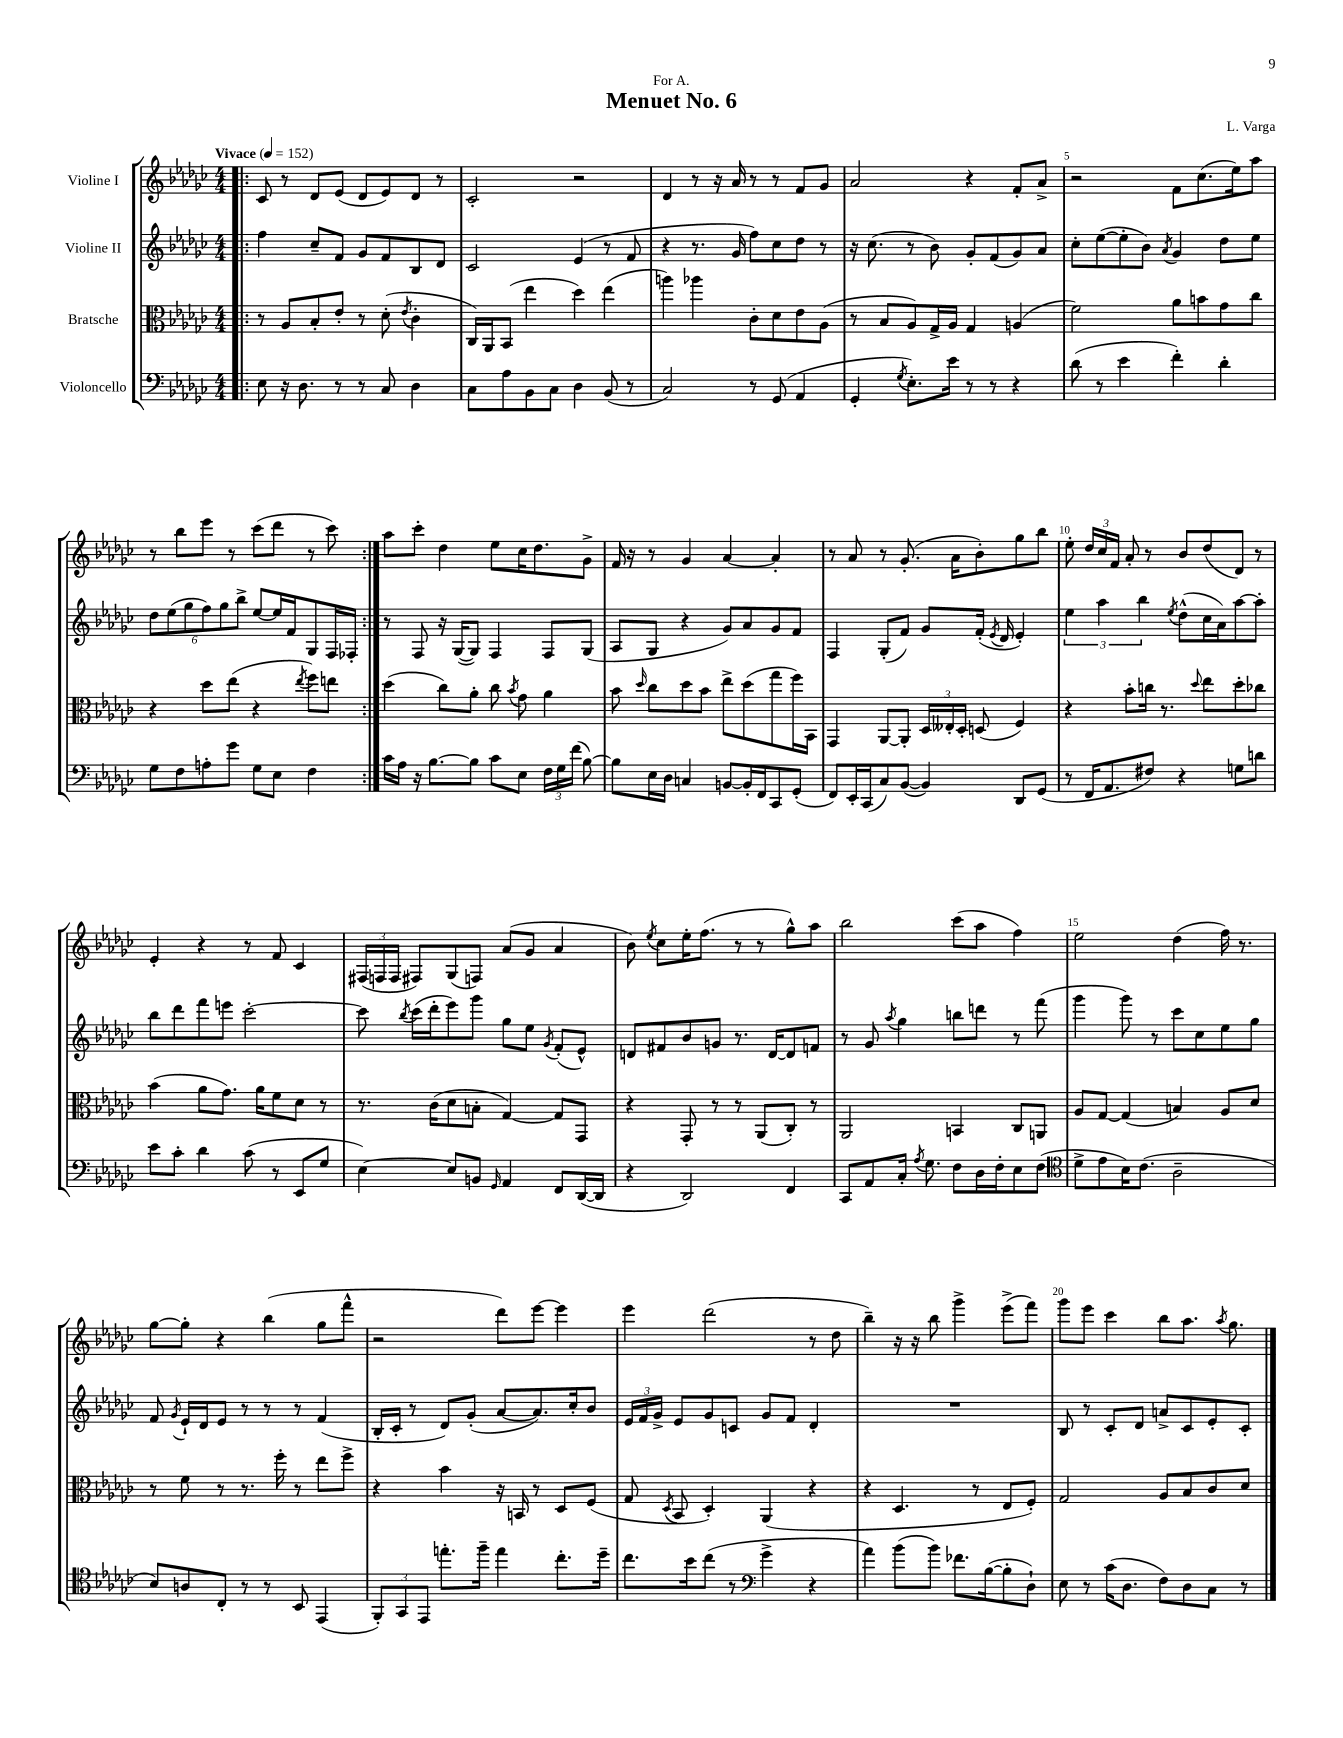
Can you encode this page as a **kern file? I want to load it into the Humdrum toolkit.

**kern	**kern	**kern	**kern
*part4	*part3	*part2	*part1
*staff4	*staff3	*staff2	*staff1
*I"Violoncello	*I"Bratsche	*I"Violine II	*I"Violine I
*clefF4	*clefC3	*clefG2	*clefG2
*k[b-e-a-d-g-c-]	*k[b-e-a-d-g-c-]	*k[b-e-a-d-g-c-]	*k[b-e-a-d-g-c-]
*M4/4	*M4/4	*M4/4	*M4/4
*MM152	*MM152	*MM152	*MM152
=1!|:	=1!|:	=1!|:	=1!|:
!	!	!	!LO:TX:a:B:t=Vivace
8E-\	8r	4ff\	8c-/
16r	8A-/L	.	8r
8.D-\	.	.	.
.	8B-'/	8cc-~/L	8d-/L
8r	8e-'/J	8f/J	(8e-/J
8r	8r	8g-/L	8d-/L
8C-/	(8d-'\	8f/	8e-/)
.	8qe-/	.	.
4D-\	4c-'\	8B-/	8d-/J
.	.	8d-/J	8r
=2	=2	=2	=2
8C-\L	16C-/LL)	2c-/	2c-'/
.	16AA-/J	.	.
8A-\	(8BB-/J	.	.
8BB-\	4ee-\	.	.
8C-\J	.	.	.
4D-\	4dd-\)	(4e-/	2r
(8BB-/	(4ee-\	8r	.
8r	.	8f/	.
=3	=3	=3	=3
2C-/)	4aan\)	4r	4d-/
.	4aa-X\	8.r	8r
.	.	.	16r
.	.	16g-/	16a-/
8r	8c-'\L	8ff\L)	8r
(8GG-/	8d-\	8cc-\	8r
4AA-/	8e-\	8dd-\J	8f/L
.	(8A-\J	8r	8g-/J
=4	=4	=4	=4
4GG-'/	8r	16r	2a-/
.	.	(8.cc-\	.
.	8B-/L	.	.
8qG-/	.	.	.
8.E-'\L)	8A-/)	8r	.
.	16G-^/L	8b-\)	.
16e-\Jk	16A-/JJ	.	.
8r	4G-/	8g-'/L	4r
8r	.	(8f/	.
4r	(4An/	8g-/)	8f'/L
.	.	8a-/J	8a-^/J
=5	=5	=5	=5
(8d-\	2f\)	8cc-'\L	2r
8r	.	([8ee-\	.
4e-\	.	8ee-'\]	.
.	.	8b-\J)	.
.	.	8qa-/	.
4f'\)	8a-\L	4g-/	8f\L
.	8bn\	.	(8.cc-\
4d-'\	8g-\	8dd-\L	.
.	.	.	16ee-\k)
.	8cc-\J	8ee-\J	8aa-\J
!!LO:LB:g=z
=6	=6	=6	=6
8G-\L	4r	12dd-\L	8r
.	.	(12ee-\	.
8F\	.	.	8bb-\L
.	.	12gg-\	.
8An'\	8dd-\L	12ff\)	8eee-\J
.	.	12gg-\	.
8g-\J	(8ee-\J	.	8r
.	.	12bb-^\J	.
8G-\L	4r	[8ee-/L	(8ccc-\L
8E-\J	.	16ee-/L]	8ddd-\J
.	.	16f/J	.
.	8qee-/	.	.
4F\	8ff\L)	8G-/	8r
.	8een\J	16F/L	8ccc-\)
.	.	16F-X'/JJ	.
=7:|!	=7:|!	=7:|!	=7:|!
16c-\LL	(4dd-\	8r	8aa-\L
16A-\JJ	.	.	.
16r	.	8F/	8ccc-'\J
[8.B-\L	.	.	.
.	8cc-\L)	16r	4dd-\
.	.	([16G-/KL	.
8B-\J]	8a-'\J	8G-/J])	.
8c-\L	8cc-\	4F/	8ee-\L
.	8qb-/	.	.
8E-\J	8g-\	.	16cc-\K
.	.	.	8.dd-\
24F\LL	4a-\	8F/L	.
24G-\	.	.	.
(24f\JJ	.	.	.
[8B-\)	.	(8G-/J	8g-^\J
=8	=8	=8	=8
8B-\L]	8b-\	8A-/L	16f/
.	.	.	16r
.	16qqdd-/	.	.
16E-\L	8cc-\L	8G-/J	8r
16D-\JJ	.	.	.
4Cn/	8dd-\	4r	4g-/
.	8b-\J	.	.
[8BBn/L	8ee-^\L	8g-/L)	[4a-/
16BB'/L]	(8dd-\	8a-/	.
16FF/J	.	.	.
8CC-/	8gg-\	8g-/	4a-'/]
(8GG-'/J	16ff\L)	8f/J	.
.	16BB-\JJ	.	.
=9	=9	=9	=9
8FF/L)	4GG-/	4F/	8r
16EE-'/L	.	.	8a-/
(16CC-/J	.	.	.
8C-/)	[8AA-/L	(8G-'/L	8r
([8BB-/J	8AA-'/J]	8f/J)	(8.g-'/
4BB-/])	24D-/LL	8g-/L	.
.	24E--X'/	.	.
.	.	.	16a-\KL
.	24D-'/JJ	.	.
.	(8Dn/	(16f'/Jk	8b-'\)
.	.	8qe-/	.
.	.	16d-/	.
8DD-/L	4F/)	4e-'/)	8gg-\
(8GG-/J	.	.	8bb-\J
=10	=10	=10	=10
8r	4r	6ee-\	8ee-'\
16FF/KL	.	.	24dd-/LL
.	.	6aa-\	24cc-/
8.AA-/	.	.	.
.	.	.	24f/JJ
.	8b-'\L	.	8a-'/
.	.	6bb-\	.
8F#X/J)	16ccn\Jk	.	8r
.	8.r	.	.
.	.	8qee-/	.
4r	.	(8dd-^^\L	8b-/L
.	8qqdd-/	.	.
.	8ee-\L	16cc-\L	(8dd-/
.	.	16a-\J)	.
8Gn\L	8dd-'\	[8aa-\	8d-/J)
8dn\J	8cc-X\J	8aa-'\J]	8r
!!LO:LB:g=z
=11	=11	=11	=11
8e-\L	(4b-\	8bb-\L	4e-'/
8c-'\J	.	8ddd-\	.
4d-\	8a-\L	8fff\	4r
.	8.g-\J)	8eeen\J	.
(8c-\	.	[2ccc-'\	8r
.	16a-\KL	.	.
8r	8f\	.	8f/
8EE-/L	8d-\J	.	4c-/
8G-/J	8r	.	.
=12	=12	=12	=12
[4E-\)	8.r	8ccc-\]	(24F#X/LL
.	.	.	24Fn/
.	.	.	24F/JJ
.	.	8qbb-/	.
.	.	(16ccc-\LL	8F#X/L)
.	(16c-\KL	16ddd-'\J	.
8E-/L]	8d-\	8eee-\)	(8G-/
8BBn/J	8Bn'\J	8ggg-\J	8Fn/J)
16qqGG-/	.	.	.
4AA-/	[4G-/)	8gg-\L	(8a-/L
.	.	8ee-\J	8g-/J
.	.	8qg-/	.
8FF/L	8G-/L]	(8f'/L	4a-/
([16DD-/L	8GG-/J	8e-^^/J)	.
16DD-/JJ]	.	.	.
=13	=13	=13	=13
4r	4r	8dn/L	8b-\)
.	.	.	8qee-/
.	.	8f#X/	8cc-\L
2DD-/)	8GG-'/	8b-/	16ee-'\K
.	.	.	(8.ff\J
.	8r	8gn/J	.
.	8r	8.r	8r
.	(8AA-/L	.	8r
.	.	[16d/KL	.
4FF/	8C-'/J)	8d/]	8gg-^^\L)
.	8r	8fn/J	8aa-\J
=14	=14	=14	=14
8CC-/L	2AA-/	8r	2bb-\
8AA-/	.	8g-/	.
.	.	8qaa-/	.
16C-'/Jk	.	4gg-\	.
8qA-/	.	.	.
8.G-\	.	.	.
8F\L	4BBn/	8bbn\L	(8ccc-\L
16D-\L	.	8dddn\J	8aa-\J
16F'\J	.	.	.
8E-\	8C-/L	8r	4ff\)
(8F\J	8AAn/J	(8fff\	.
=15	=15	=15	=15
*clefC4	*	*	*
8d-^\L	8A-/L	4ggg-\	2ee-\
8e-\	[8G-/J	.	.
16B-\K)	(4G-/]	8ggg-\)	.
(8.c-\J	.	.	.
.	.	8r	.
2A-~\	4Bn/)	8ccc-\L	(4dd-\
.	.	8cc-\	.
.	8A-/L	8ee-\	16ff\)
.	.	.	8.r
.	8d-/J	8gg-\J	.
!!LO:LB:g=z
=16	=16	=16	=16
8B-/L)	8r	8f/	[8gg-\L
.	.	8qg-/	.
8An/	8f\	16e-`/LL	8gg-'\J]
.	.	16d-/J	.
8C-'/J	8r	8e-/J	4r
8r	8.r	8r	.
8r	.	8r	(4bb-\
.	16ff'\	.	.
8BB-/	8r	8r	.
(4EE-/	8ee-\L	(4f/	8gg-\L
.	8ff^\J	.	8fff^^\J
=17	=17	=17	=17
12FF'/L)	4r	16B-'/LL	2r
.	.	16c-'/JJ	.
12GG-/	.	.	.
.	.	8r	.
12EE-/J	.	.	.
8.een'\L	4b-\	8d-/L)	.
.	.	(8g-'/J	.
16ff~\Jk	.	.	.
4ee\	16r	[8a-/L	8ddd-\L)
.	16BBn/	.	.
.	8r	8.a-/])	[8eee-\J
8.cc-'\L	8D-/L	.	4eee-\]
.	.	16cc-'/k	.
.	(8F/J	8b-/J	.
16dd-~\Jk	.	.	.
=18	=18	=18	=18
8.cc-\L	8G-/	24e-/LL	4eee-\
.	.	24f/	.
.	.	24g-^/JJ	.
.	8qD-/	.	.
.	8BB-/	8e-/L	.
16b-\k	.	.	.
(8cc-\J	4D-'/)	8g-/	(2ddd-\
8r	.	8cn/J	.
*clefF4	*	*	*
4g-^\	(4AA-/	8g-/L	.
.	.	8f/J	.
4r	4r	4d-'/	8r
.	.	.	8dd-\
=19	=19	=19	=19
4a-\)	4r	1r	4bb-~\)
(8b-\L	4.D-/	.	16r
.	.	.	16r
8b-\J)	.	.	8bb-\
8.f-X\L	.	.	4ggg-^\
.	8r	.	.
([16B-\k	.	.	.
8B-'\]	8E-/L	.	(8eee-^\L
8D-`\J)	8F'/J)	.	8fff\J)
=20	=20	=20	=20
8E-\	2G-/	8B-/	8ggg-\L
8r	.	8r	8eee-\J
(16c-\KL	.	8c-'/L	4ccc-\
8.D-\J	.	.	.
.	.	8d-/J	.
8F\L)	8A-/L	8an^/L	8bb-\L
8D-\	8B-/	8c-/	8.aa-\J
8C-\J	8c-/	8e-'/	.
.	.	.	8qaa-/
.	.	.	8.gg-\
8r	8d-/J	8c-'/J	.
==	==	==	==
*-	*-	*-	*-
